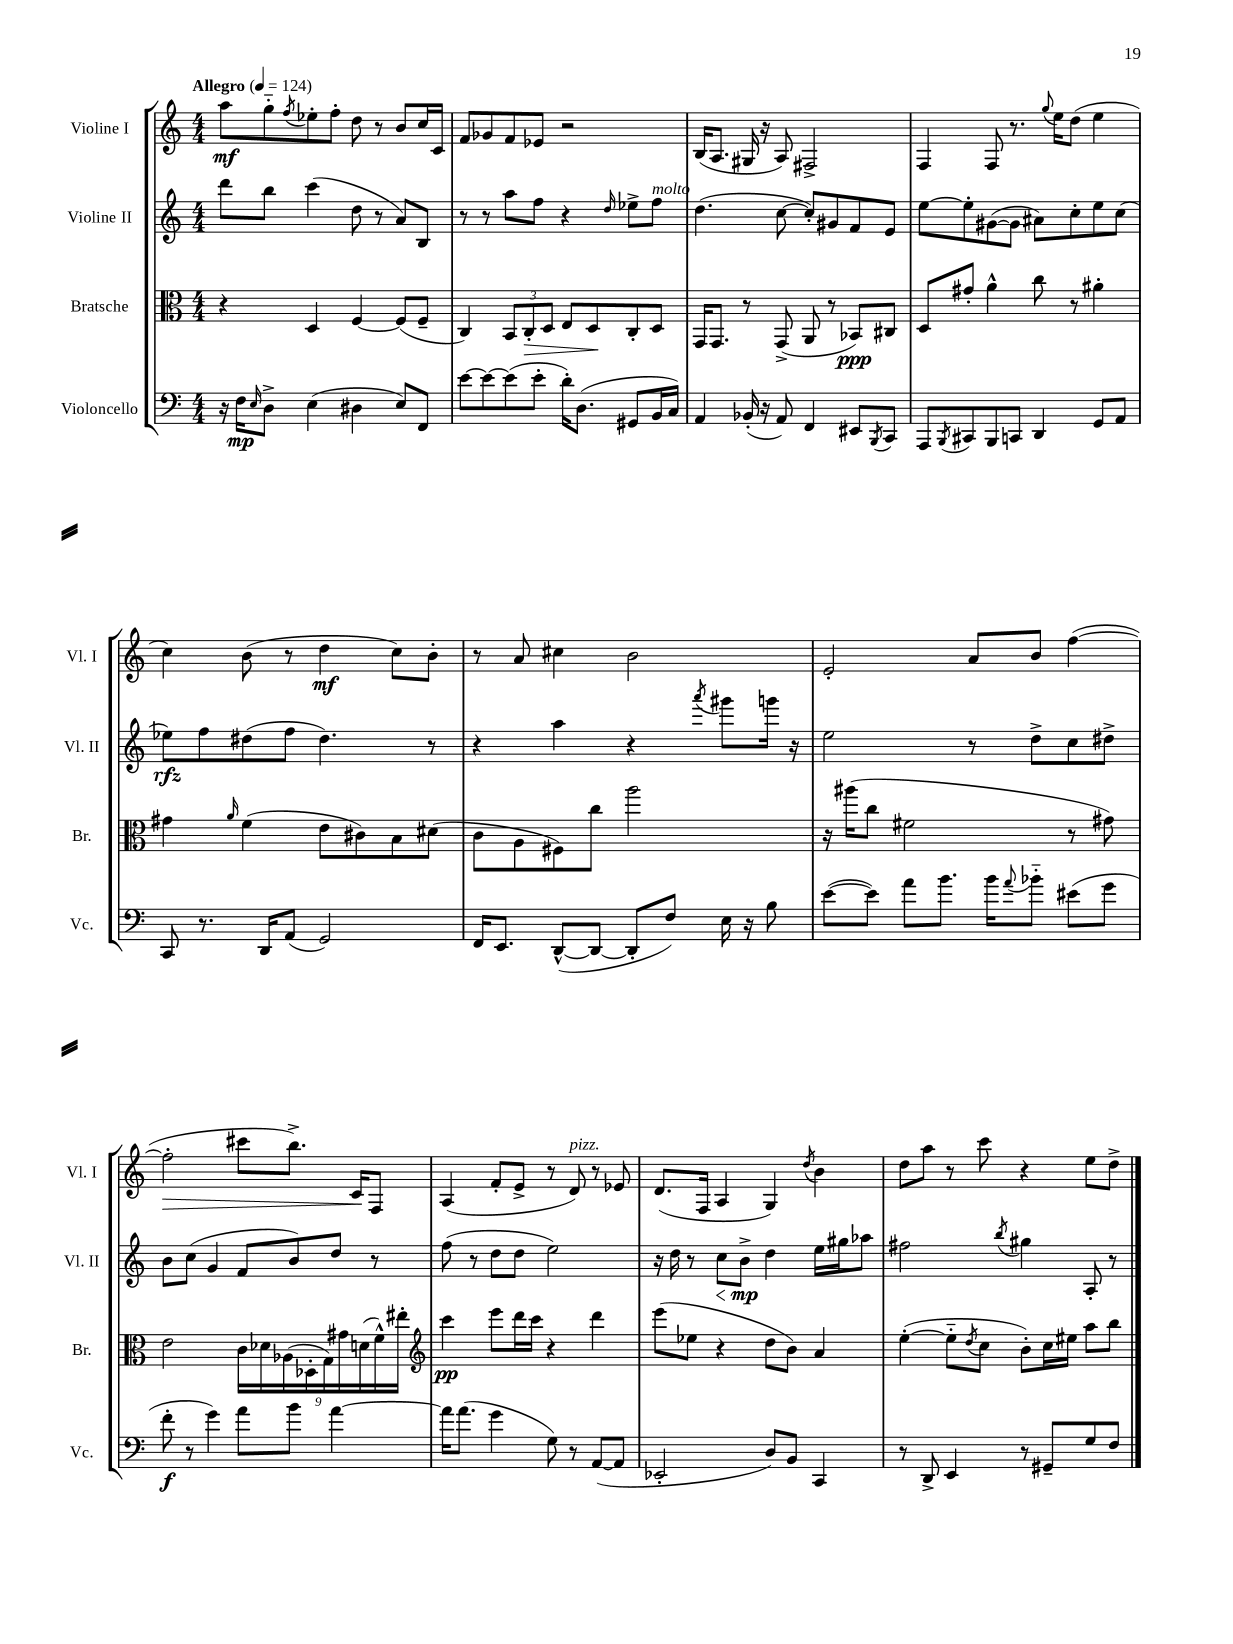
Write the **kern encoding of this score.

**kern	**dynam	**kern	**dynam	**kern	**dynam	**kern	**dynam
*part4	*part4	*part3	*part3	*part2	*part2	*part1	*part1
*staff4	*staff4	*staff3	*staff3	*staff2	*staff2	*staff1	*staff1
*I"Violoncello	*	*I"Bratsche	*	*I"Violine II	*	*I"Violine I	*
*I'Vc.	*	*I'Br.	*	*I'Vl. II	*	*I'Vl. I	*
*clefF4	*	*clefC3	*	*clefG2	*	*clefG2	*
*k[]	*	*k[]	*	*k[]	*	*k[]	*
*M4/4	*	*M4/4	*	*M4/4	*	*M4/4	*
*MM124	*	*MM124	*	*MM124	*	*MM124	*
=1	=1	=1	=1	=1	=1	=1	=1
!	!	!	!	!	!	!LO:TX:a:B:t=Allegro	!
16r	.	4r	.	8ddd\L	.	8aa\L	mf
16F\KL	mp	.	.	.	.	.	.
16qqE/	.	.	.	.	.	.	.
8D^\J	.	.	.	8bb\J	.	8gg\	.
.	.	.	.	.	.	8qff/	.
(4E\	.	4D/	.	(4ccc\	.	8ee-X'\	.
.	.	.	.	.	.	8ff'\J	.
4D#X\	.	[4F/	.	8dd\	.	8dd\	.
.	.	.	.	8r	.	8r	.
8E/L)	.	(8F/L]	.	8a/L)	.	8b/L	.
8FF/J	.	8F~/J	.	8B/J	.	16cc/L	.
.	.	.	.	.	.	16c/JJ	.
=2	=2	=2	=2	=2	=2	=2	=2
[8e\L	.	4C/)	.	8r	.	8f/L	.
8e\_	.	.	.	8r	.	8g-X/	.
(8e\]	.	12BB/L	.	8aa\L	.	8f/	.
!	!	!	!LO:HP:b	!	!	!	!
.	.	12C'/	>	.	.	.	.
8e'\J	.	.	.	8ff\J	.	8e-X/J	.
.	.	12D/J	.	.	.	.	.
16d'\KL)	.	8E/L	.	4r	.	2r	.
(8.D\J	.	.	.	.	.	.	.
.	.	8D/	.	.	.	.	.
.	.	.	.	16qqdd/	.	.	.
8GG#X/L	.	8C'/	]	8ee-X^\L	.	.	.
!	!	!	!	!LO:TX:a:i:t=molto	!	!	!
16BB/L	.	8D/J	.	8ff\J	.	.	.
16C/JJ)	.	.	.	.	.	.	.
=3	=3	=3	=3	=3	=3	=3	=3
4AA/	.	16GG/KL	.	(4.dd\	.	(16B/KL	.
.	.	8.GG/J	.	.	.	8.A/J	.
(16BB-X'/	.	8r	.	.	.	16G#X/	.
16r	.	.	.	.	.	16r	.
8AA/)	.	(8GG^/	.	[8cc\	.	8A/)	.
4FF/	.	8AA/	.	8cc'/L])	.	2F#X^/	.
.	.	8r	.	8g#X/	.	.	.
8EE#X/L	.	8BB-X/L)	ppp	8f/	.	.	.
8qBBB/	.	.	.	.	.	.	.
8CC/J	.	8C#X/J	.	8e/J	.	.	.
=4	=4	=4	=4	=4	=4	=4	=4
8AAA/L	.	8D/L	.	[8ee\L	.	4F/	.
8qBBB/	.	.	.	.	.	.	.
8CC#X/	.	8g#X'/J	.	8ee'\]	.	.	.
8BBB/	.	4a^^\	.	([8g#X\	.	8F/	.
8CCn/J	.	.	.	8g#\J]	.	8.r	.
4DD/	.	8cc\	.	8a#X\L)	.	.	.
.	.	.	.	.	.	8qqgg/	.
.	.	.	.	.	.	16ee\KL	.
.	.	8r	.	8cc'\	.	(8dd\J	.
8GG/L	.	4a#X'\	.	8ee\	.	4ee\	.
8AA/J	.	.	.	(8cc\J	.	.	.
!!LO:LB:g=z
=5	=5	=5	=5	=5	=5	=5	=5
8CC/	.	4g#X\	.	8ee-X\L)	rfz	4cc\)	.
8.r	.	.	.	8ff\	.	.	.
.	.	16qqa/	.	.	.	.	.
.	.	(4f\	.	(8dd#X\	.	(8b\	.
16DD/KL	.	.	.	.	.	.	.
(8AA/J	.	.	.	8ff\J	.	8r	.
2GG/)	.	8e\L	.	4.dd#\)	.	4dd\	mf
.	.	8c#X\)	.	.	.	.	.
.	.	8B\	.	.	.	8cc\L)	.
.	.	(8d#X\J	.	8r	.	8b'\J	.
=6	=6	=6	=6	=6	=6	=6	=6
16FF/KL	.	8c\L	.	4r	.	8r	.
8.EE/J	.	.	.	.	.	.	.
.	.	8A\	.	.	.	8a/	.
([8DD^^/L	.	8F#X\)	.	4aa\	.	4cc#X\	.
8DD/J_	.	8cc\J	.	.	.	.	.
8DD'/L]	.	2aa\	.	4r	.	2b\	.
8F/J)	.	.	.	.	.	.	.
.	.	.	.	8qaaa/	.	.	.
16E\	.	.	.	8ggg#X\L	.	.	.
16r	.	.	.	.	.	.	.
8B\	.	.	.	16gggn\Jk	.	.	.
.	.	.	.	16r	.	.	.
=7	=7	=7	=7	=7	=7	=7	=7
([8e\L	.	16r	.	2ee\	.	2e'/	.
.	.	(16aa#X\KL	.	.	.	.	.
8e\J])	.	8cc\J	.	.	.	.	.
8a\L	.	2f#X\	.	.	.	.	.
8.b\J	.	.	.	.	.	.	.
.	.	.	.	8r	.	8a/L	.
16b\KL	.	.	.	.	.	.	.
8qqa/	.	.	.	.	.	.	.
8b-X\J	.	.	.	8dd^\L	.	8b/J	.
(8e#X\L	.	8r	.	8cc\	.	([4ff\	.
8g\J	.	8g#X\)	.	8dd#X^\J	.	.	.
!!LO:LB:g=z
=8	=8	=8	=8	=8	=8	=8	=8
!	!	!	!	!	!	!	!LO:HP:b
8f'\	f	2e\	.	8b\L	.	2ff'\]	>
8r	.	.	.	(8cc\J	.	.	.
4g\)	.	.	.	4g/	.	.	.
8a\L	.	18c\LL	.	8f/L	.	8ccc#X\L	.
.	.	18d-X\	.	.	.	.	.
.	.	(18A-X\	.	.	.	.	.
8b\J	.	.	.	8b/)	.	8.bb^\J)	.
.	.	18D-X'\	.	.	.	.	.
.	.	18G\)	.	.	.	.	.
[4a\	.	.	.	8dd/J	.	.	.
.	.	18g#X\	.	.	.	.	.
.	.	.	.	.	.	16c/KL	.
.	.	(18dn\	.	.	.	.	.
.	.	.	.	8r	.	8F/J	]
.	.	18f^^\)	.	.	.	.	.
.	.	18ee#X'\JJ	.	.	.	.	.
=9	=9	=9	=9	=9	=9	=9	=9
*	*	*clefG2	*	*	*	*	*
16a\KL]	.	4ccc\	pp	(8ff\	.	(4A/	.
(8.a\J	.	.	.	.	.	.	.
.	.	.	.	8r	.	.	.
4g\	.	8eee\L	.	8dd\L	.	8f'/L	.
.	.	16ddd\L	.	8dd\J	.	8e^/J	.
.	.	16ccc\JJ	.	.	.	.	.
8G\)	.	4r	.	2ee\)	.	8r	.
!	!	!	!	!	!	!LO:TX:a:i:t=pizz.	!
8r	.	.	.	.	.	8d/)	.
([8AA/L	.	4ddd\	.	.	.	8r	.
8AA/J]	.	.	.	.	.	8e-X/	.
=10	=10	=10	=10	=10	=10	=10	=10
2EE-X'/	.	(8eee\L	.	16r	.	(8.d/L	.
.	.	.	.	16dd\	.	.	.
.	.	8ee-X\J	.	8r	.	.	.
.	.	.	.	.	.	16F/Jk	.
!	!	!	!	!	!LO:HP:b	!	!
.	.	4r	.	8cc\L	<	4A/	.
.	.	.	.	8b^\J	mp	.	.
8D/L)	.	8dd\L	.	4dd\	[	4G/)	.
8BB/J	.	8b\J)	.	.	.	.	.
.	.	.	.	.	.	8qdd/	.
4CC/	.	4a/	.	16ee\LL	.	4b\	.
.	.	.	.	16gg#X\J	.	.	.
.	.	.	.	8aa-X\J	.	.	.
=11	=11	=11	=11	=11	=11	=11	=11
8r	.	([4ee'\	.	2ff#X\	.	8dd\L	.
8DD^/	.	.	.	.	.	8aa\J	.
4EE/	.	8ee\L]	.	.	.	8r	.
.	.	8qdd/	.	.	.	.	.
.	.	8cc\J	.	.	.	8ccc\	.
.	.	.	.	8qbb/	.	.	.
8r	.	8b'\L)	.	4gg#X\	.	4r	.
8GG#X~/L	.	16cc\L	.	.	.	.	.
.	.	16ee#X\JJ	.	.	.	.	.
8G/	.	8aa\L	.	8A'/	.	8ee\L	.
8F/J	.	8bb\J	.	8r	.	8dd^\J	.
==	==	==	==	==	==	==	==
*-	*-	*-	*-	*-	*-	*-	*-
